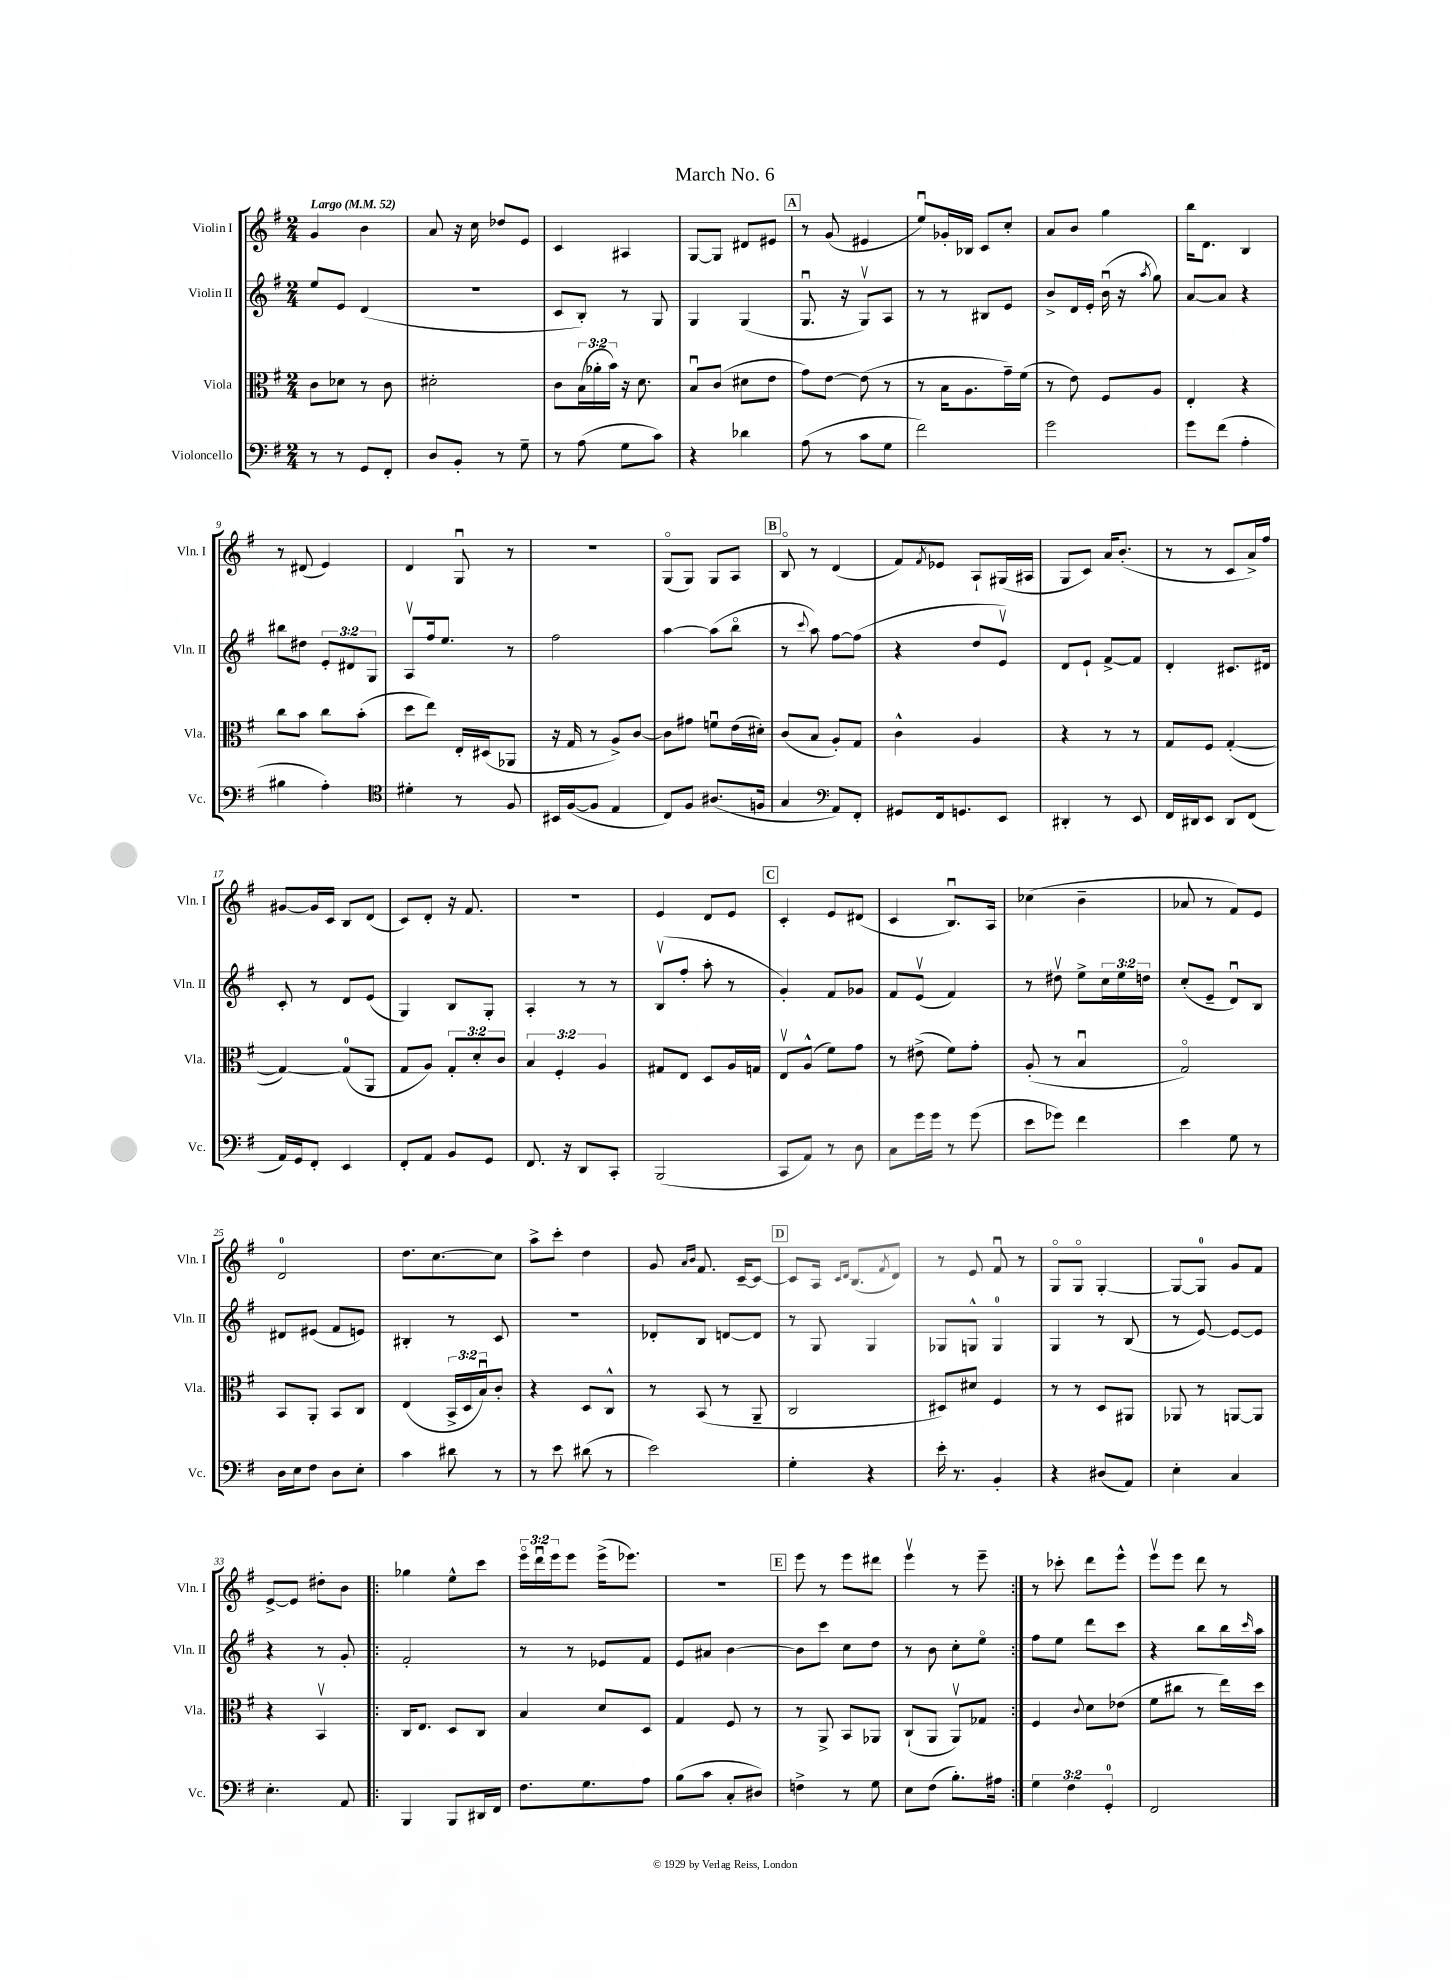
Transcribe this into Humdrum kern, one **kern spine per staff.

**kern	**kern	**kern	**kern
*staff4	*staff3	*staff2	*staff1
*clefF4	*clefC3	*clefG2	*clefG2
*k[f#]	*k[f#]	*k[f#]	*k[f#]
*M2/4	*M2/4	*M2/4	*M2/4
*MM52	*MM52	*MM52	*MM52
8r	8c\L	8ee/L	4g/
8r	8d-\J	8e/J	.
8GG/L	8r	(4d/	4b\
8FF#'/J	8c\	.	.
=	=	=	=
8D/L	2d#'\	2r	8a/
8BB'/J	.	.	16r
.	.	.	16cc\
8r	.	.	8dd-/L
8G~\	.	.	8e/J
=	=	=	=
8r	8c\L	8c/L	4c/
(8A\	(24B\L	8B'/J)	.
.	24a-'\	.	.
.	24b\JJ)	.	.
8G\L	16r	8r	4A#/
.	8.d\	.	.
8c\J)	.	8G/	.
=	=	=	=
4r	8Bu/L	4G/	[8G/L
.	(8c/J	.	8G/]J
4d-\	8d#\L	(4G/	8d#/L
.	8e\J	.	8e#/J
=	=	=	=
(8A\	8g\L)	8.Gu/	8r
8r	[8e\J	.	(8g/
.	.	16r	.
8c\L	(8e\]	8Gv/L)	4e#/
8G\J	8r	8A/J	.
=	=	=	=
2f#\)	8r	8r	8eeu/L)
.	16B\LK	8r	16g-'/L
.	8.A\	.	16B-/JJ
.	.	8B#/L	8c/L
.	16g~\L)	8e/J	8cc'/J
.	(16f#\JJ	.	.
=	=	=	=
2g\	8r	8b^/L	8a/L
.	8e\)	16d/L	8b/J
.	.	16e'/JJ	.
.	8F#/L	(16bu\	4gg\
.	.	16r	.
.	.	8qaa/	.
.	8A/J	8gg\)	.
=	=	=	=
8g\L	4E'/	[8a/L	16bb\LK
.	.	.	8.d\J
(8f#\J	.	8a/]J	.
4A'\	4r	4r	4B/
=	=	=	=
4B#\	8cc\L	8bb#\L	8r
.	8b\J	8dd#\J	(8d#/
4A'\)	8cc\L	12e'/L	4e/)
.	.	12d#/	.
.	(8b'\J	.	.
.	.	12G/J	.
=	=	=	=
*clefC4	*	*	*
4d#'\	8dd\L	8Av/L	4d/
.	8ee\J)	16ff#/k	.
.	.	8.ee/J	.
8r	16E'/LL	.	8Gu/
.	(16D#/J	.	.
8F#/	8AA-/J	8r	8r
=	=	=	=
16BB#/LL	16r	2ff#\	2r
([16F#/J	16G/	.	.
8F#/]J	8r	.	.
4E/	8A^/L)	.	.
.	[8c/J	.	.
=	=	=	=
8C/L)	8c\]L	[4aa\	(8Go/L
8F#/J	8g#\J	.	8G/J)
(8.A#/L	8fu\L	(8aa\]L	8G/L
.	(16e\L	8bbo\J	8A/J
16F/Jk	16d#'\JJ)	.	.
=	=	=	=
4G/	(8c/L	8r	8Bo/
.	.	8qqccc/	.
.	8B/J	8aa\)	8r
*clefF4	*	*	*
8AA/L)	8A'/L)	[8ff#\L	(4d/
8FF#'/J	8G/J	(8ff#\]J	.
=	=	=	=
8GG#/L	4c^^\	4r	8f#/L)
.	.	.	8qf#/
16FF#/k	.	.	8e-/J
8.GG/	.	.	.
.	4A/	8dd/L	8A`/L
8EE/J	.	8ev/J)	(16G#/L
.	.	.	16A#/JJ
=	=	=	=
4DD#'/	4r	8d/L	8G/L
.	.	8e`/J	8c/J)
8r	8r	[8f#^/L	16a/LK
.	.	.	(8.b'/J
8EE/	8r	8f#/]J	.
=	=	=	=
16FF#/LL	8G/L	4d'/	8r
16DD#/J	.	.	.
8EE/J	8F#/J	.	8r
8DD#/L	([4G'/	8.c#/L	8c/L
(8FF#/J	.	.	16a^/L)
.	.	16d#/Jk	16ff#/JJ
=	=	=	=
16AA/LL)	4G/_)	8c'/	[8g#/L
16GG/J	.	.	.
8FF#'/J	.	8r	16g#/]L
.	.	.	16c/JJ
4EE/	(8G/]L	8d/L	8B/L
.	8AA/J	(8e/J	(8d/J
=	=	=	=
8FF#'/L	8G/L	4G/)	8c/L)
8AA/J	8A/J)	.	8d'/J
8BB/L	12G'/L	8B/L	16r
.	.	.	8.f#/
.	12d'/	.	.
8GG/J	.	8G'/J	.
.	12c/J	.	.
=	=	=	=
8.FF#/	6B/	4A'/	2r
.	6F#'/	.	.
16r	.	.	.
8DD/L	.	8r	.
.	6A/	.	.
8CC'/J	.	8r	.
=	=	=	=
(2BBB/	8G#/L	(8Bv/L	4e/
.	8E/J	8ff#'/J	.
.	8D/L	8aa'\	8d/L
.	16A/L	8r	8e/J
.	16G/JJ	.	.
=	=	=	=
8CC/L	8Ev/L	4g'/)	4c'/
8AA/J)	(8A^^/J	.	.
8r	8f#\L)	8f#/L	8e/L
8D\	8g\J	8g-/J	(8d#/J
=	=	=	=
8C\L	8r	8f#/L	4c/
16g\L	(8e#^\	(8ev/J	.
16g\JJ	.	.	.
8r	8f#\L)	4f#/)	8.Bu/L)
(8g\	8g'\J	.	.
.	.	.	16A/Jk
=	=	=	=
8e\L	(8A'/	8r	(4cc-\
8g-\J)	8r	8dd#v\	.
4f#\	4Bu/	8ee^\L	4b~\
.	.	24cc\L	.
.	.	24ee\	.
.	.	24dd\JJ	.
=	=	=	=
4e\	2Go/)	(8cc'/L	8a-/
.	.	8e~/J	8r
8G\	.	8du/L)	8f#/L)
8r	.	8B/J	8e/J
=	=	=	=
16D\LL	8BB/L	8d#/L	2d/
16E\J	.	.	.
8F#\J	8AA'/J	(8e#/J	.
8D\L	8BB/L	8f#/L	.
8E'\J	8C/J	8e/J)	.
=	=	=	=
4c\	(4E/	4B#'/	8.dd\L
.	.	.	[8.cc\
8d#\	24BB^/LL	8r	.
.	24D/	.	.
.	24Bu/J)	.	.
8r	8c'/J	8c/	8cc\]J
=	=	=	=
8r	4r	2r	8aa^\L
8e\	.	.	8ccc'\J
(8d#\	8D/L	.	4dd\
8r	8C^^/J	.	.
=	=	=	=
2e\)	8r	8d-'/L	8g/
.	.	.	16qqa/LL
.	.	.	16qqb/JJ
.	(8BB/	8B/J	8.f#/
.	8r	[8d/L	.
.	.	.	[16c~/LK
.	8AA~/	8d/]J	8c/_J
=	=	=	=
4G'\	2C/	8r	8c/]L
.	.	8G/	16A/Jk
.	.	.	16qqc/LL
.	.	.	16qqd/JJ
.	.	.	(8.B/L
4r	.	4G/	.
.	.	.	8qf#/
.	.	.	8d/J)
=	=	=	=
16e'\	8D#/L)	8G-/L	8r
8.r	.	.	.
.	8d#/J	8G^^/J	8e/
4BB'/	4F#/	4G/	8f#u/
.	.	.	8r
=	=	=	=
4r	8r	4G/	8Go/L
.	8r	.	8Go/J
(8D#/L	8D/L	8r	[4G'/
8AA/J)	8AA#/J	(8B/	.
=	=	=	=
4E'\	8AA-/	8r	8G/_L
.	8r	[8e/)	8G/]J
4C/	[8AA/L	8e/_L	8g/L
.	8AA/]J	8e/]J	8f#/J
=	=	=	=
4.E'\	4r	4r	[8e^/L
.	.	.	8e/]J
.	4BBv/	8r	8dd#'\L
8AA/	.	8g'/	8b\J
=!|:	=!|:	=!|:	=!|:
4BBB/	16C/LK	2f#'/	4gg-\
.	8.E/J	.	.
8BBB/L	8D/L	.	8ee^^\L
16DD#/L	8C/J	.	8ccc\J
16FF#/JJ	.	.	.
=	=	=	=
8.F#\L	4B/	8r	24eeeo\LL
.	.	.	24dddu\
.	.	.	24eee\J
.	.	8r	8eee\J
8.G\	.	.	.
.	8d/L	8e-/L	(16eee^\LK
.	.	.	8.eee-\J)
8A\J	8D/J	8f#/J	.
=	=	=	=
(8B\L	4G/	8e/L	2r
8c\J	.	8a#/J	.
8C'/L	8F#/	[4b\	.
8D#/J)	8r	.	.
=	=	=	=
4F^\	8r	8b\]L	8eee\
.	8AA^/	8ccc\J	8r
8r	8BB/L	8cc\L	8eee\L
8G\	8AA-/J	8dd\J	8ddd#\J
=	=	=	=
8E\L	(8C`/L	8r	4eeev\
(8F#\J	8AA/J	8b\	.
8.B'\L)	8AAv/L)	8cc'\L	8r
.	8G-/J	8eeo\J	8eee~\
16A#\Jk	.	.	.
=:|!	=:|!	=:|!	=:|!
6G\	4F#/	8ff#\L	8r
.	.	8ee\J	8ccc-'\
6F#\	.	.	.
.	8qqc/	.	.
.	8d\L	8ddd\L	8ddd\L
6GG'/	.	.	.
.	(8e-\J	8ccc\J	8eee^^\J
=	=	=	=
2FF#/	8f#\L	4r	8eeev\L
.	8cc#\J	.	8eee\J
.	8r	8bb\L	8ddd\
.	16ee\LL)	16bb\L	8r
.	.	16qqccc/	.
.	16dd\JJ	16aa\JJ	.
==	==	==	==
*-	*-	*-	*-
